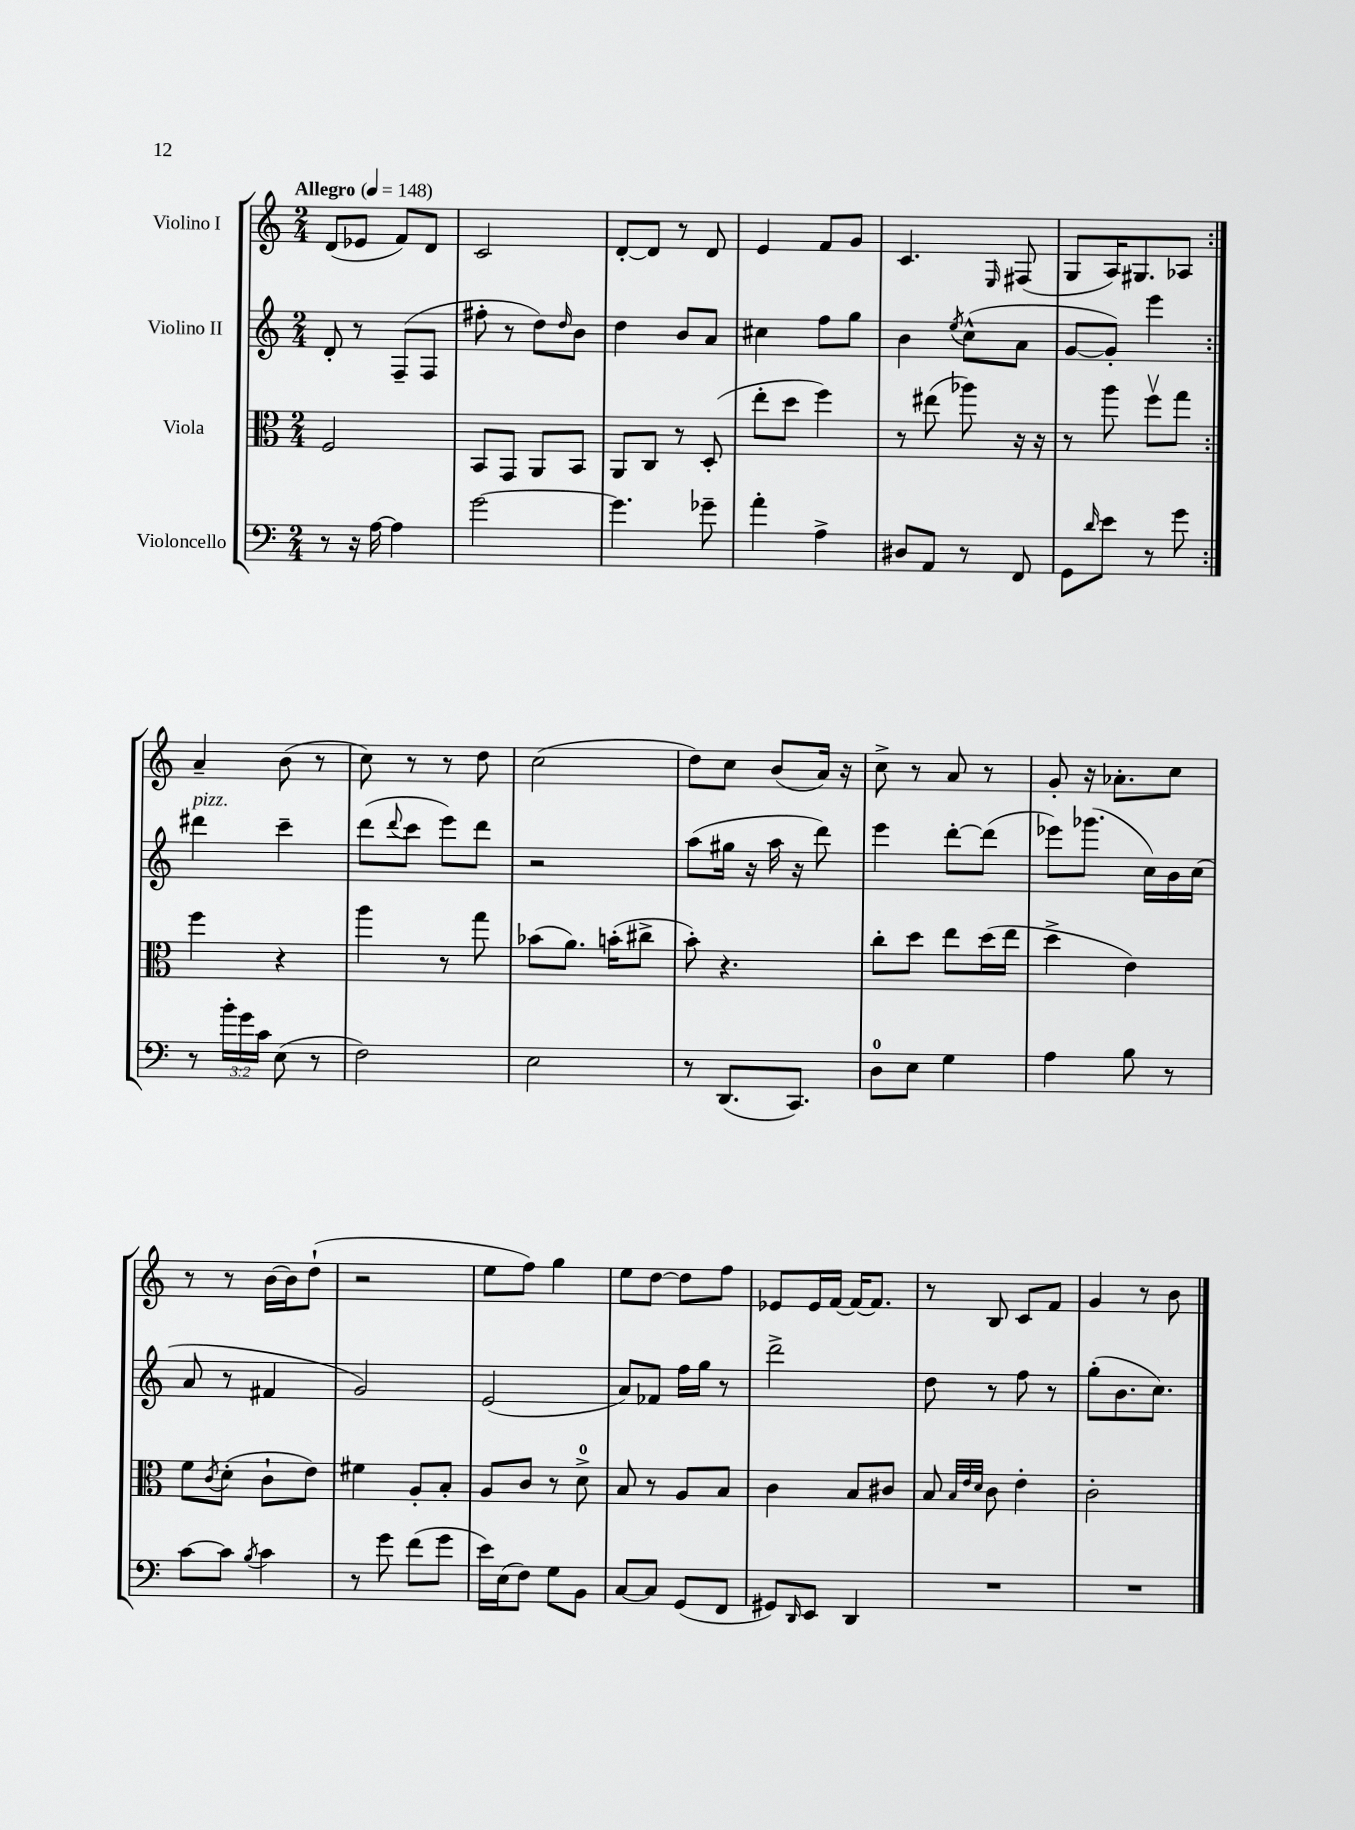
<<
\new StaffGroup <<
\new Staff = "s0" \with { instrumentName = "Violino I" } {
    \clef treble \key c \major \numericTimeSignature \time 2/4 \tempo "Allegro" 4 = 148
    \repeat volta 2 { d'8( ees'8 f'8) d'8 |
    c'2 |
    d'8~-. d'8 r8 d'8 |
    e'4 f'8 g'8 |
    c'4. \grace { e16 } fis8( |
    g8 a16) gis8. aes8 | }
    a'4-- b'8( r8 |
    c''8) r8 r8 d''8 |
    c''2( |
    d''8) c''8 b'8( a'16) r16 |
    c''8-> r8 a'8 r8 |
    g'8-. r16 aes'8.-. c''8 |
    r8 r8 b'16~ b'16 d''8-!( |
    r2 |
    e''8 f''8) g''4 |
    e''8 d''8~ d''8 f''8 |
    ees'8 ees'16 f'16~ f'16~ f'8. |
    r8 b8 c'8 f'8 |
    g'4 r8 b'8 \bar "|." |
}
\new Staff = "s1" \with { instrumentName = "Violino II" } {
    \clef treble \key c \major \numericTimeSignature \time 2/4
    \repeat volta 2 { d'8-. r8 f8--( f8 |
    fis''8-. r8 d''8) \grace { d''16 } b'8 |
    d''4 b'8 a'8 |
    cis''4 f''8 g''8 |
    b'4 \acciaccatura { e''8 } c''8-^( a'8 |
    g'8~ g'8-.) e'''4 | }
    dis'''4^\markup { \italic "pizz." } c'''4-- |
    d'''8( \appoggiatura { d'''8 } c'''8 e'''8) d'''8 |
    r2 |
    a''8( gis''16 r16 a''16 r16 d'''8) |
    e'''4 d'''8~-. d'''8( |
    ees'''8) ges'''8.( c''16) b'16 c''16( |
    a'8 r8 fis'4 |
    g'2) |
    e'2( |
    a'8) fes'8 f''16 g''16 r8 |
    d'''2-> |
    d''8 r8 f''8 r8 |
    g''8-.( b'8. c''8.) \bar "|." |
}
\new Staff = "s2" \with { instrumentName = "Viola" } {
    \clef alto \key c \major \numericTimeSignature \time 2/4
    \repeat volta 2 { f2 |
    b,8 g,8 a,8 b,8 |
    a,8 c8 r8 d8-.( |
    e''8-. d''8 f''4) |
    r8 eis''8( aes''8) r16 r16 |
    r8 a''8 f''8\upbow g''8 | }
    f''4 r4 |
    a''4 r8 g''8 |
    bes'8( a'8.) b'16-.( cis''8-> |
    b'8-.) r4. |
    c''8-. d''8 e''8 d''16( e''16 |
    d''4-> e'4) |
    f'8 \acciaccatura { c'8 } d'8-.( c'8-! e'8) |
    fis'4 a8-. b8-. |
    a8 c'8 r8 d'8-0-> |
    b8 r8 a8 b8 |
    c'4 b8 cis'8 |
    b8 \grace { b32 e'32 d'32 } c'8 e'4-. |
    c'2-. \bar "|." |
}
\new Staff = "s3" \with { instrumentName = "Violoncello" } {
    \clef bass \key c \major \numericTimeSignature \time 2/4 \override Staff.TupletNumber.text = #tuplet-number::calc-fraction-text
    \repeat volta 2 { r8 r16 a16~ a4 |
    g'2~ |
    g'4. ges'8-- |
    a'4-. a4-> |
    dis8 a,8 r8 f,8 |
    g,8 \grace { d'16 } e'8 r8 g'8 | }
    r8 \tuplet 3/2 { b'16-. g'16 c'16 } e8( r8 |
    f2) |
    e2 |
    r8 d,8.( c,8.) |
    d8-0 e8 g4 |
    a4 b8 r8 |
    c'8~ c'8 \acciaccatura { b8 } c'4 |
    r8 g'8 f'8( g'8 |
    e'16) e16( f8) g8 b,8 |
    c8~ c8 g,8( f,8 |
    gis,8) \grace { d,16 } e,8 d,4 |
    R2 |
    R2 \bar "|." |
}
>>
>>
\layout { \context { \Score \remove "Bar_number_engraver" } }
